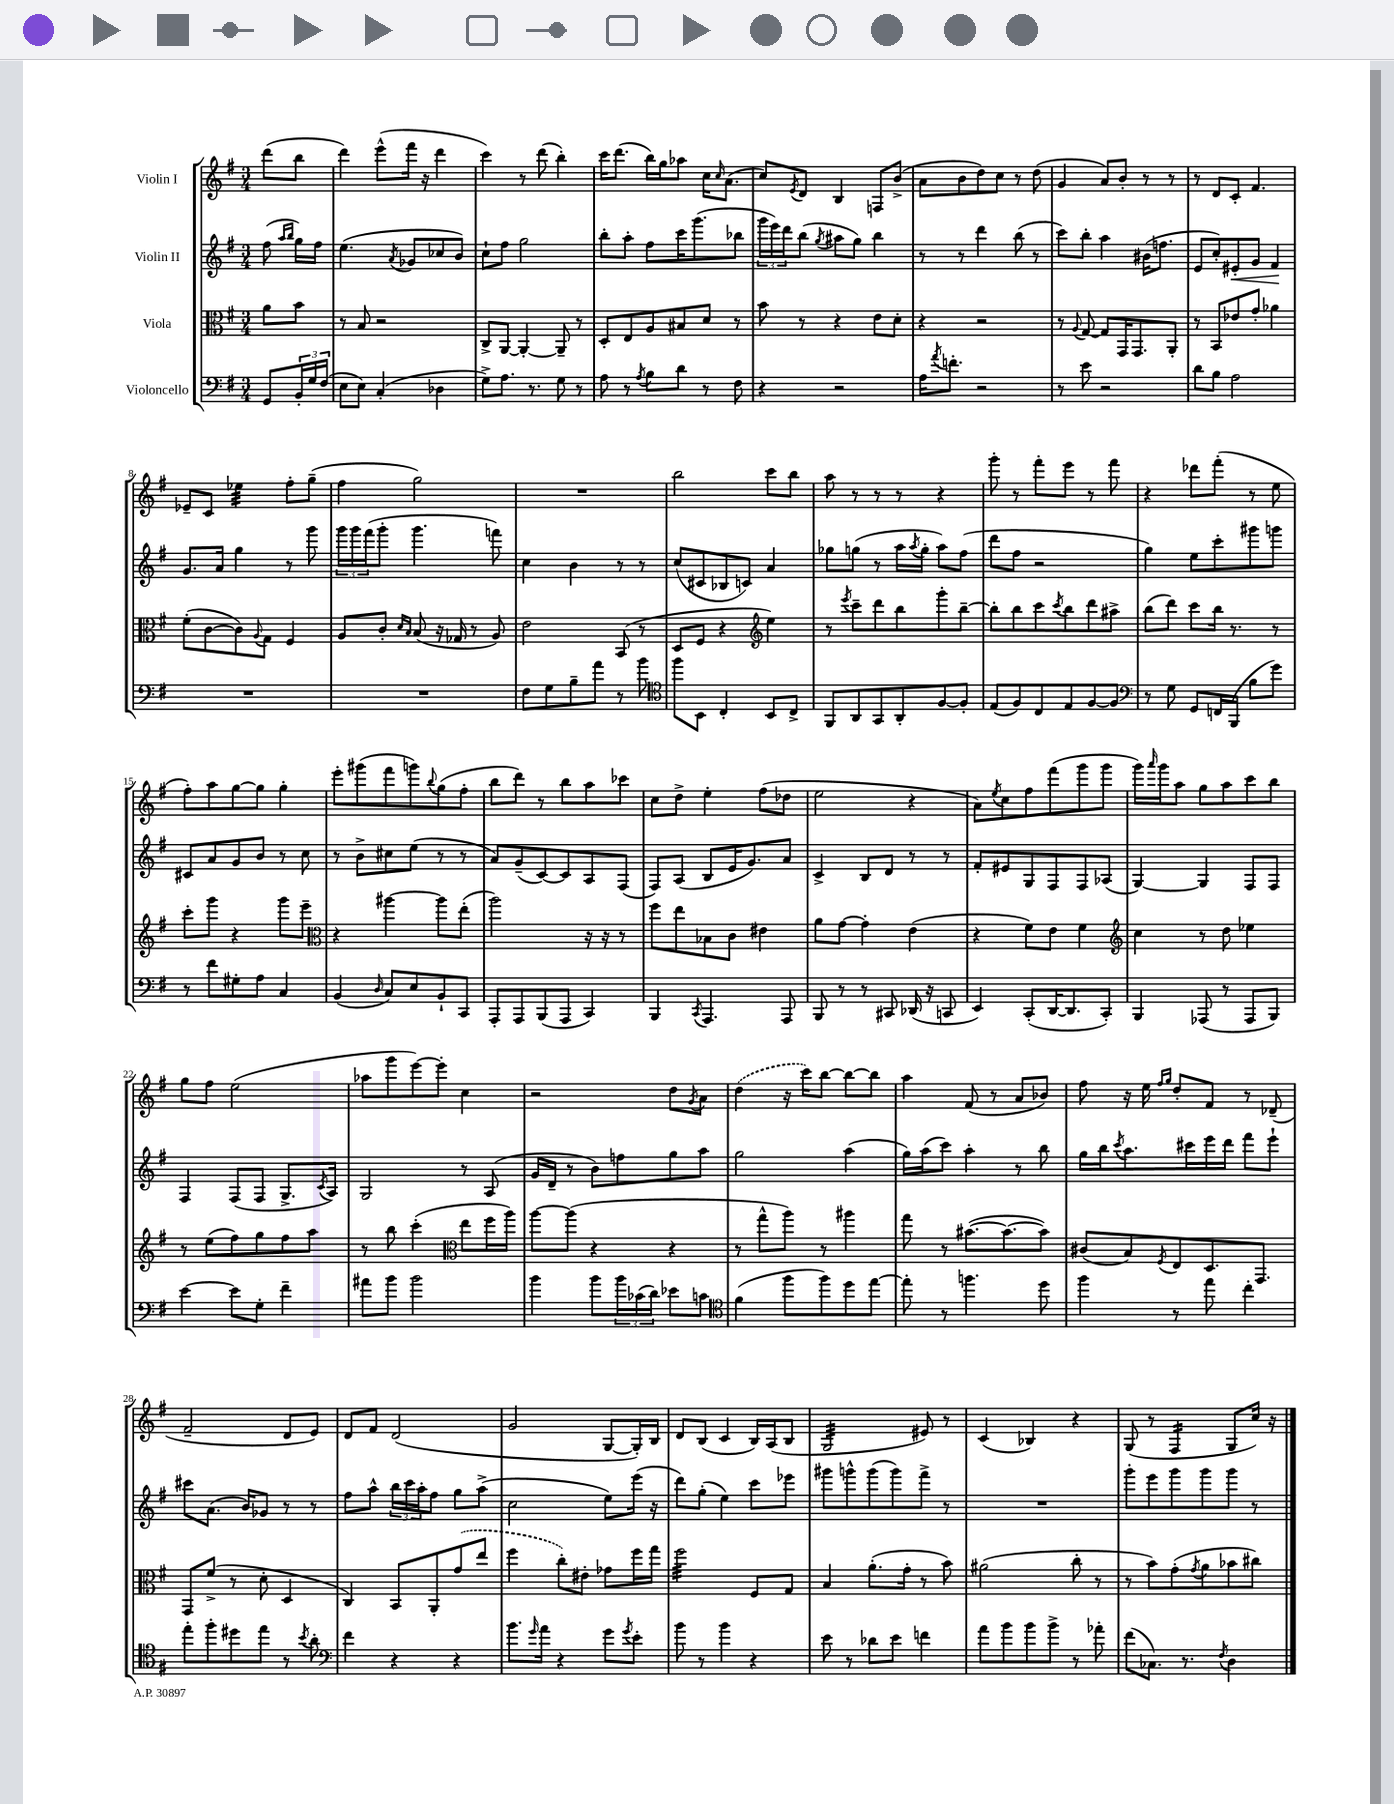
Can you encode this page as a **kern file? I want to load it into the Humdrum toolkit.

**kern	**kern	**kern	**kern
*staff4	*staff3	*staff2	*staff1
*clefF4	*clefC3	*clefG2	*clefG2
*k[f#]	*k[f#]	*k[f#]	*k[f#]
*M3/4	*M3/4	*M3/4	*M3/4
8GG	8a	(8ff#	(8ddd
.	.	16qqaa	.
.	.	16qqbb	.
24BB'	8b	16gg)	8bb
24G	.	.	.
.	.	16ff#	.
(24F#	.	.	.
=	=	=	=
8E	8r	(4.ee	4ddd)
8E)	8B	.	.
(4C'	2r	.	(8eee^^
.	.	8qa	.
.	.	8g-	16fff#
.	.	.	16r
4D-	.	8cc-	4ddd
.	.	8b)	.
=	=	=	=
8G^)	8C^	8cc`	4ccc)
8.A	[8AA	8ff#	.
.	4AA'_	2gg	8r
8.r	.	.	.
.	.	.	(8ddd
8G	8AA~]	.	4bb')
8r	8r	.	.
=	=	=	=
8A	8D'	8bb'	16ccc
.	.	.	(8.ddd
8r	8E	8aa'	.
8qA	.	.	.
8B	8A	8ff#	16bb)
.	.	.	16gg
8d	8B#	16ccc	8aa-
.	.	(8.ggg	.
8r	8d	.	16cc
.	.	.	16qqcc
.	.	.	(8.a
8F#	8r	8bb-	.
=	=	=	=
4r	8b	24ggg	8cc)
.	.	24eee)	.
.	.	24ddd	.
.	.	.	8qe
.	8r	(8bb	8d
.	.	8qgg	.
2r	4r	8aa#	4B
.	.	8gg)	.
.	8e	4bb	8F
.	8d'	.	(8b^
=	=	=	=
16A	4r	8r	8a
8qa	.	.	.
8.f'	.	.	.
.	.	8r	8b
2r	2r	4ddd	8dd)
.	.	.	8cc
.	.	(8bb	8r
.	.	8r	(8dd
=	=	=	=
8r	8r	8ccc)	4g
.	8qqA	.	.
8e	[8G	8bb'	.
2r	8G]	4aa	8a)
.	16GG	.	8b'
.	8.GG	.	.
.	.	(16b#	8r
.	.	8.ff	.
.	8AA'	.	8r
=	=	=	=
8d	8r	8e	8r
8B	8BB	8cc')	8d
2A	8e-	8e#'	8c'
.	8g'	8g	4.f#
.	4a-	4f#	.
=	=	=	=
2.r	(8f#'	8.g	8e-~
.	[8c	.	8c
.	.	16a	.
.	8c])	4gg	4ee-
.	8qqA	.	.
.	8G	.	.
.	4F#	8r	8ff#'
.	.	8ggg	(8gg~
=	=	=	=
2.r	8A	24ggg	4ff#
.	.	24ggg	.
.	.	(24fff#	.
.	8c'	8ggg'	.
.	16qqd	.	.
.	16qqB	.	.
.	(8B	4.ggg	2gg)
.	16r	.	.
.	16G-	.	.
.	8r	.	.
.	8A)	8fff)	.
=	=	=	=
8F#	2e	4cc	2.r
8G	.	.	.
8B~	.	4b	.
8a	.	.	.
8r	(8BB	8r	.
8b	8r	8r	.
=	=	=	=
*clefC4	*	*	*
8ff#	8D	(8cc	2bb
8BB	8F#	8c#	.
4C'	4r	8B-	.
.	.	8c)	.
*	*clefG2	*	*
8BB	4ee)	4a	8ccc
8C^	.	.	8bb
=	=	=	=
8FF#	8r	8gg-	8aa
.	8qeee	.	.
8AA	8ccc~	(8gg	8r
8GG	8ddd	8r	8r
8AA'	8bb	16aa	8r
.	.	8qaa	.
.	.	16gg'	.
[8F#	8ggg'	8aa)	4r
8F#']	[8bb~	(8ff#	.
=	=	=	=
(8E	8bb']	8ddd	8ggg'
8F#)	8bb	8ff#	8r
8C	8ccc	2r	8fff#'
.	8qccc	.	.
8E	8bb	.	8eee
[8F#	8ddd	.	8r
8F#]	8aa#^	.	8fff#
=	=	=	=
*clefF4	*	*	*
8r	(8bb	4gg)	4r
8G	8ddd)	.	.
8GG	8ccc	8ee	8ddd-
16FF	16bb	8ccc'	(8fff#'
(16BBB	8.r	.	.
8B	.	8ggg#	8r
8g)	8r	8ggg	8ee
=	=	=	=
8r	8ccc'	8c#	8ff#')
8f#	8ggg	8a	8aa
8G#'	4r	8g	[8gg
8A	.	8b	8gg]
4C	8ggg	8r	4gg'
.	8eee~	8cc	.
=	=	=	=
*	*clefC3	*	*
(4BB	4r	8r	8eee'
.	.	8b^	(8ggg#
16qqD	.	.	.
8C)	[4aa#	8cc#	8fff#
8E	.	(8ee	8ggg)
.	.	.	8qqbb
8BB`	8aa#]	8r	(8gg
8CC	(8ee'	8r	8ff#'
=	=	=	=
8AAA'	2aa)	8a)	8bb
8AAA	.	(8g~	8ddd)
(8BBB	.	[8c)	8r
8AAA	.	8c]	8bb
4CC)	16r	8A	8aa
.	16r	.	.
.	8r	(8F#	8ccc-
=	=	=	=
4BBB	8ff#	8F#)	8cc
.	8ee	(8A	8dd^
8qCC	.	.	.
4.AAA	8B-	8B	4ee'
.	8c	16e	.
.	.	8.g)	.
.	4e#	.	(8ff#
8AAA	.	8a	8dd-
=	=	=	=
8BBB	8a	4c^	2ee
8r	[8g	.	.
8r	4g']	8B	.
8CC#	.	8d	.
(16DD-	(4e	8r	4r
16r	.	.	.
8CC	.	8r	.
=	=	=	=
4EE)	4r	8f#'	8a)
.	.	.	8qee
.	.	8e#	8cc
(8CC'	8f#)	8G	8ff#
[16DD	8e	8F#	(8fff#
8.DD]	.	.	.
.	4f#	8F#	8ggg
8CC')	.	(8A-	8ggg
=	=	=	=
*	*clefG2	*	*
4BBB	4cc	[4G)	16ggg)
.	.	.	16qqaaa
.	.	.	16ggg
.	.	.	8aa
(8AAA-	8r	4G]	8gg
8r	8dd	.	8aa
8AAA-	4ee-	8F#	8ccc
8BBB)	.	8F#	8bb
=	=	=	=
[4e	8r	4F#	8gg
.	(8ee	.	8ff#
8e]	8ff#)	(8F#	(2ee
8G'	8gg	8F#	.
4f#~	8ff#	8.G^	.
.	8aa	.	.
.	.	8qc	.
.	.	16A)	.
=	=	=	=
8a#	8r	2G	8aa-
8b	8bb	.	8ggg
2b	(4ccc'	.	[8eee)
.	.	.	8eee']
*	*clefC3	*	*
.	8ee	8r	4cc
.	16ff#	(8A	.
.	16aa)	.	.
=	=	=	=
4b	[8aa	16g	2r
.	.	16d~	.
.	(8aa]	8r	.
8b	4r	8b)	.
24b	.	8ff	.
(24c-	.	.	.
24d)	.	.	.
8e-	4r	8gg	8dd
.	.	.	8qg
8c	.	8aa	8a
=	=	=	=
*clefC4	*	*	*
(4f#	8r	2gg	(4dd
.	8gg^^	.	.
8ff#	8aa)	.	16r
.	.	.	16ccc)
8ff#)	8r	.	[8bb
8dd	4aa#	(4aa	8bb_
[8ee	.	.	8bb]
=	=	=	=
8ee']	8gg	16gg)	4aa
.	.	(16aa	.
8r	8r	8ccc)	.
4.ff	([8.b#	4aa'	(8f#
.	.	.	8r
.	8.b#_	.	.
.	.	8r	8a
8dd	8b#])	8bb	8b-)
=	=	=	=
4ff#	(8c#	16gg	8ff#
.	.	16bb	.
.	.	8qccc	.
.	8B)	8.aa	16r
.	.	.	16ee
.	.	.	16qqff#
.	8qF#	.	16qqgg
8r	8E	.	8dd'
.	.	16ccc#	.
8ee	8.D	16eee	8f#
.	.	16ddd	.
4cc'	.	8fff#	8r
.	8.GG	.	.
.	.	8eee`	(8d-~
=	=	=	=
8ee'	8GG	8ccc#	2f#~
8ff#'	(8f#^	(8.a	.
8dd#	8r	.	.
.	.	16b)	.
8ee	8d'	8g-	.
8r	4D	8r	8d
8qb	.	.	.
8a'	.	8r	8e)
=	=	=	=
*clefF4	*	*	*
4f#	4C)	8ff#	8d
.	.	8aa^^	8f#
4r	8BB	24bb	(2d
.	.	24ccc	.
.	.	24aa'	.
.	8AA'	8ff#	.
4r	(8g	8gg	.
.	8ee	(8aa^	.
=	=	=	=
8.b	4ff#	2cc	2g
16qqg	.	.	.
16a	.	.	.
4r	8cc')	.	.
.	8e#'	.	.
8g	8g-	8ee)	[8G
8qg	.	.	.
8e'	16ff#	(16eee	16G'])
.	16gg	16r	16B
=	=	=	=
8b	2ff#	8ddd)	8d
8r	.	(8gg'	(8B
4b	.	4ee)	4c
4r	8F#	8ccc	16B)
.	.	.	(16A
.	8G	8eee-	8B
=	=	=	=
8e	4B	8ggg#	2G
8r	.	8ggg^^	.
8d-	(8.a'	(8ggg	.
8e	.	8ggg)	.
.	16g'	.	.
4f	8r	8fff#^	8e#)
.	8b)	8r	8r
=	=	=	=
8a	(2a#	2.r	(4c
8b	.	.	.
8b	.	.	4B-)
8b^	.	.	.
8r	8cc'	.	4r
8a-'	8r	.	.
=	=	=	=
(8f#	8r	8ggg'	(8G
8.C-)	8b)	8eee	8r
.	(8g'	8ggg	4F#
8.r	.	.	.
.	8qg	.	.
.	8a	8ggg	.
8qF#	.	.	.
4D	8b-	8ggg	8G
.	8cc#)	8r	16cc)
.	.	.	16r
==	==	==	==
*-	*-	*-	*-
